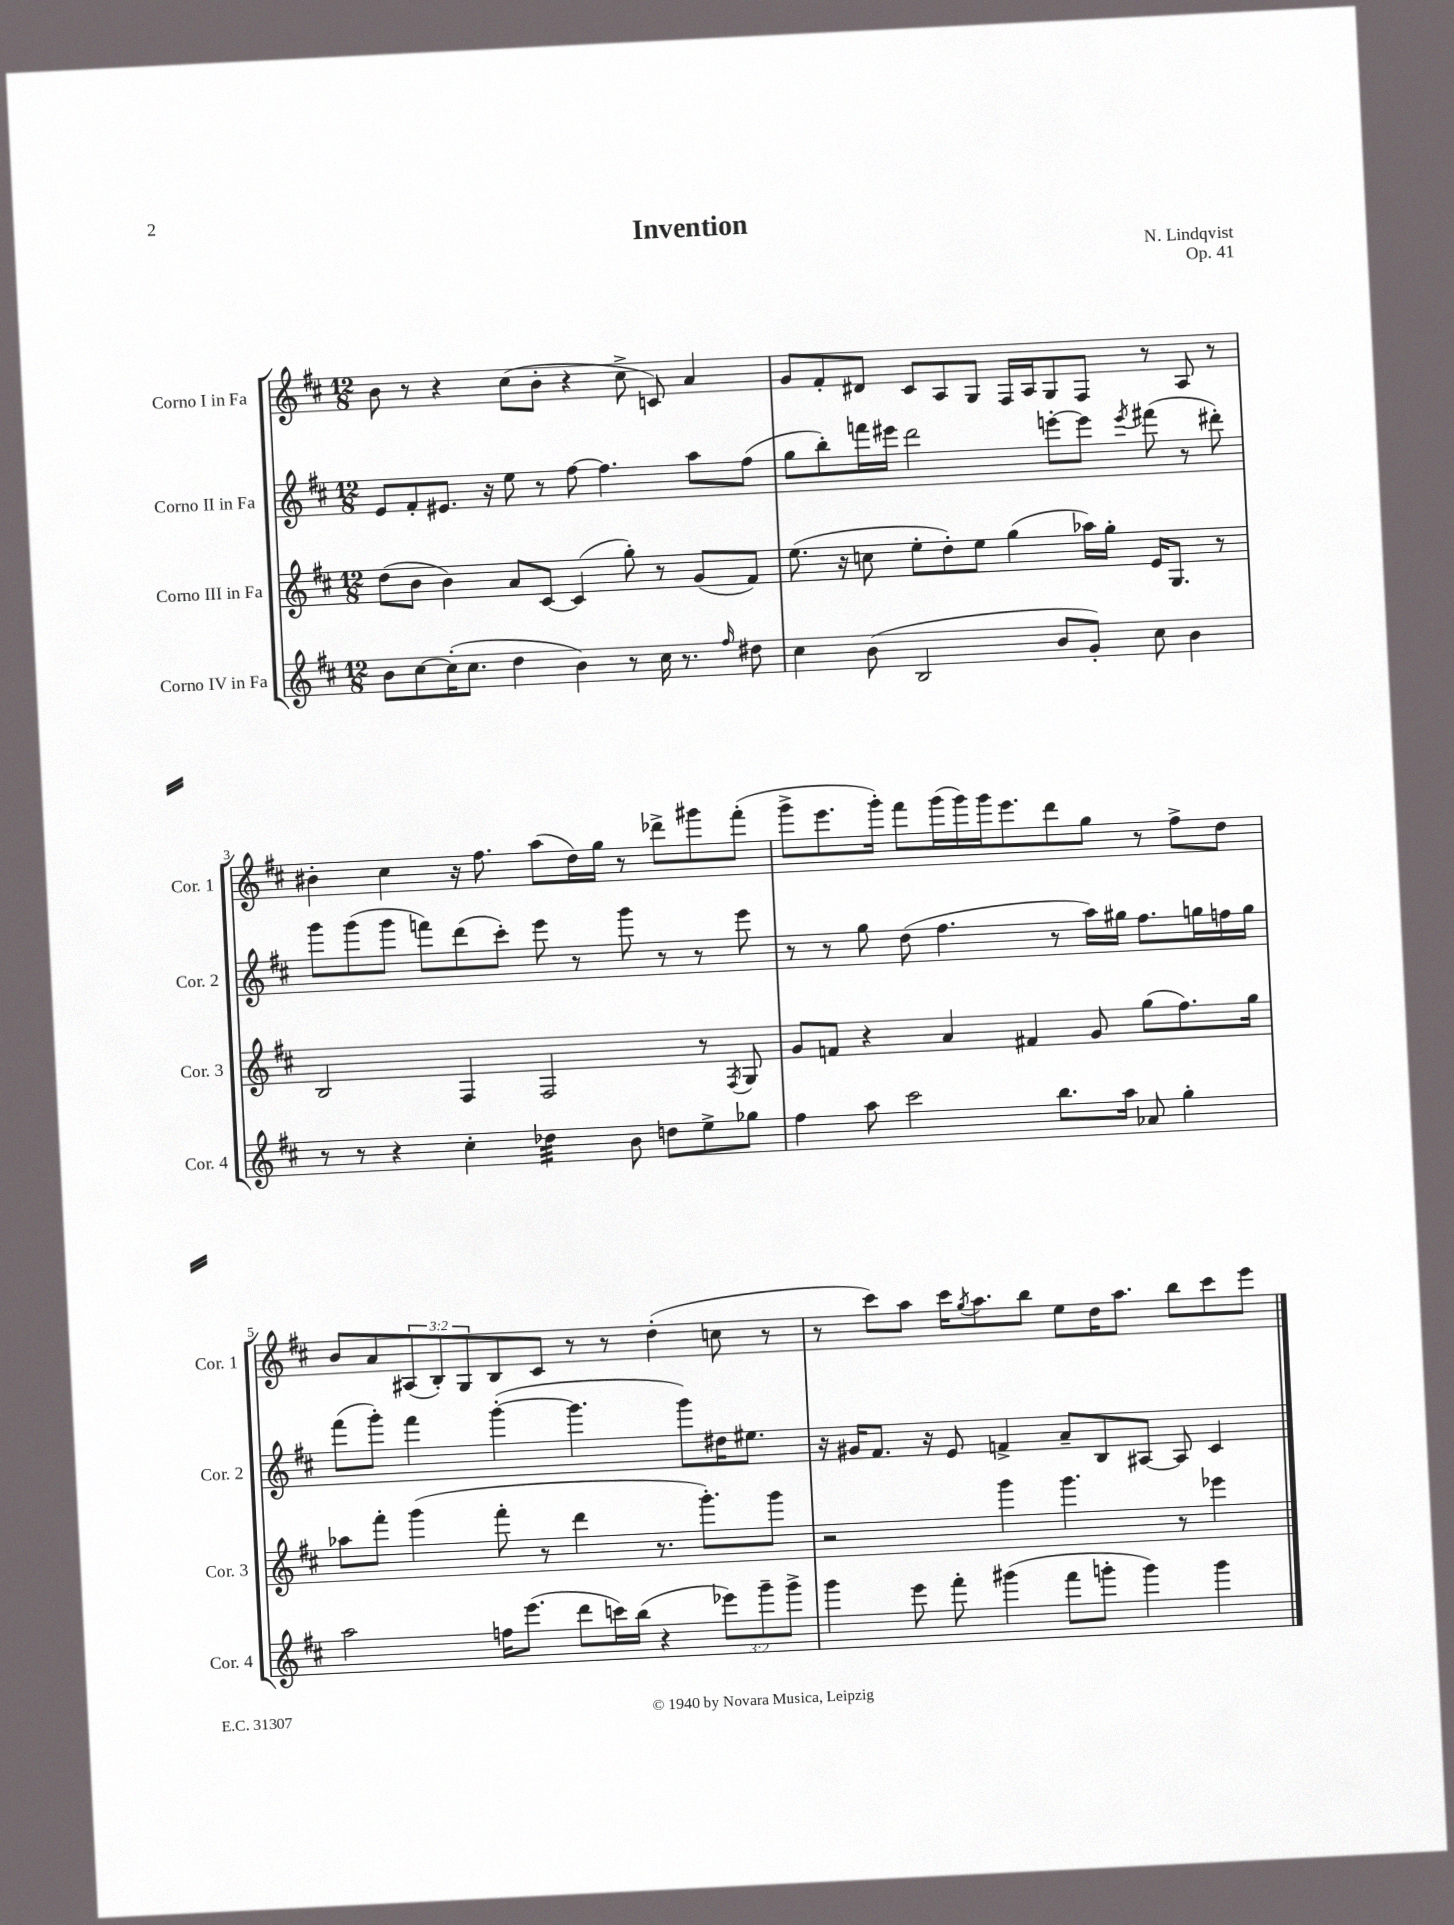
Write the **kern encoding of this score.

**kern	**kern	**kern	**kern
*staff4	*staff3	*staff2	*staff1
*clefG2	*clefG2	*clefG2	*clefG2
*k[f#c#]	*k[f#c#]	*k[f#c#]	*k[f#c#]
*M12/8	*M12/8	*M12/8	*M12/8
8b	(8dd	8e	8b
[8cc#	8b	8f#'	8r
(16cc#']	4b)	8.e#	4r
8.cc#	.	.	.
.	.	16r	.
4dd	8a	8ee	(8cc#
.	[8c#	8r	8b'
4b)	(4c#]	[8ff#	4r
.	.	4.ff#]	.
8r	8gg')	.	8cc#^
16cc#	8r	.	8c)
8.r	.	.	.
.	(8g	8aa	4a
16qqff#	.	.	.
8dd#	8f#)	(8ff#	.
=	=	=	=
4cc#	(8.ee	8gg	8g
.	.	8bb')	8f#'
.	16r	.	.
(8b	8cc	16fff	8d#
.	.	16eee#	.
2B	8ee'	2ddd	8c#
.	8dd')	.	8A
.	8ee	.	8G
.	(4gg	.	16F#
.	.	.	16A
8b	.	[8eee'	8G
8g')	16aa-)	8eee]	8F#
.	16gg'	.	.
.	.	8qeee	.
8cc#	16e	(8fff#	8r
.	8.G	.	.
4b	.	8r	8A
.	8r	8ddd#')	8r
=	=	=	=
8r	2B	8ggg	4b#'
8r	.	(8ggg	.
4r	.	8ggg	4cc#
.	.	8fff)	.
4cc#'	4F#	(8ddd	16r
.	.	.	8.ff#
.	.	8ccc#')	.
4dd-	2F#	8eee	(8aa
.	.	8r	16dd)
.	.	.	16gg
8b	.	8ggg	8r
8dd	.	8r	8ddd-^
8ee^	8r	8r	8ggg#
.	8qF#	.	.
8gg-	8G	8eee	(8fff#'
=	=	=	=
4ff#	8g	8r	8ggg^
.	8f	8r	8.eee
8aa	4r	8gg	.
.	.	.	16ggg')
2ccc#	.	(8dd	8fff#
.	4a	4.ff#	(16ggg
.	.	.	16ggg)
.	.	.	16ggg
.	.	.	8.eee
.	4f#	.	.
8.bb	.	8r	8ddd
.	8g	16aa)	8gg
16aa	.	16gg#	.
8a-	(8gg	8.ff#	8r
4gg'	8.ff#)	.	8ff#^
.	.	16gg	.
.	.	16ff	8dd
.	16gg	16gg	.
=	=	=	=
2aa	8aa-	(8fff#	8b
.	8fff#'	8ggg')	8a
.	(4ggg	4fff#	(12A#
.	.	.	12B')
.	.	.	12G
16ff	8fff#'	([4ggg'	8B
(8.eee	.	.	.
.	8r	.	8c#
8ddd	4ddd	4.ggg]	8r
16ccc)	.	.	8r
(16bb	.	.	.
4r	8.r	.	(4dd'
.	.	8ggg)	.
.	8.ggg')	.	.
12eee-)	.	16dd#	8cc
.	.	8.ee#	.
12ggg~	.	.	.
.	8ggg	.	8r
12ggg^	.	.	.
=	=	=	=
4ggg	2r	16r	8r
.	.	16g#	.
.	.	8.f#	8ccc#)
8eee	.	.	8aa
.	.	16r	.
8fff#'	.	8e	16ccc#
.	.	.	8qgg
.	.	.	8.aa
(4ggg#	4ggg	4f^	.
.	.	.	8bb
8fff#	4.ggg	8a~	8ee
8ggg'	.	8B	16dd
.	.	.	8.aa
4ggg)	.	[8A#	.
.	8r	8A#]	8bb
4ggg	4eee-	4c#	8ccc#
.	.	.	8eee
==	==	==	==
*-	*-	*-	*-
